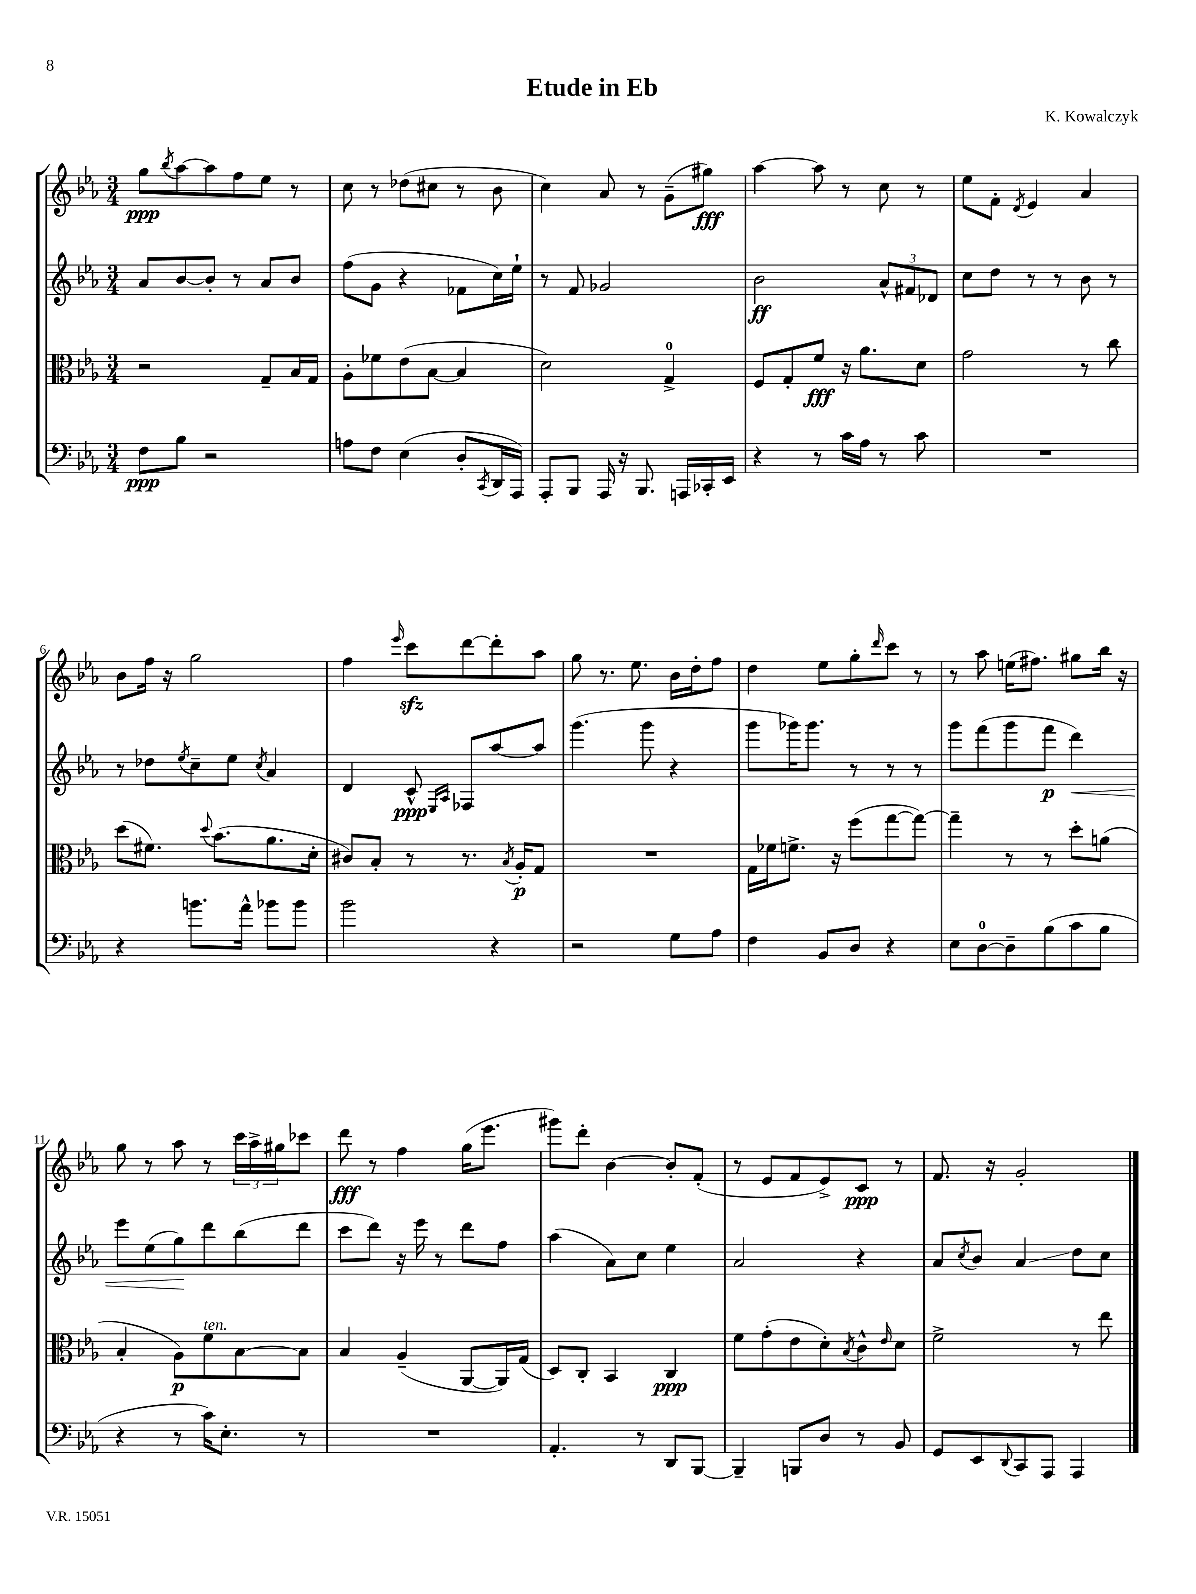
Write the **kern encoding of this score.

**kern	**kern	**kern	**kern
*staff4	*staff3	*staff2	*staff1
*clefF4	*clefC3	*clefG2	*clefG2
*k[b-e-a-]	*k[b-e-a-]	*k[b-e-a-]	*k[b-e-a-]
*M3/4	*M3/4	*M3/4	*M3/4
8F\L	2r	8a-/L	8gg\L
.	.	.	8qbb-/
8B-\J	.	[8b-/	[8aa-\
2r	.	8b-'/]J	8aa-\]
.	.	8r	8ff\
.	8G~/L	8a-/L	8ee-\J
.	16B-/L	8b-/J	8r
.	16G/JJ	.	.
=	=	=	=
8A\L	8A-'\L	(8ff\L	8cc\
8F\J	8f-\	8g\J	8r
(4E-\	(8e-\	4r	(8dd-\L
.	[8B-\J	.	8cc#\J
8D'/L	4B-/]	8f-\L	8r
8qCC/	.	.	.
16DD/L	.	16cc\L)	8b-\
16AAA-/JJ)	.	16ee-`\JJ	.
=	=	=	=
8AAA-'/L	2d\)	8r	4cc\)
8BBB-/J	.	8f/	.
16AAA-/	.	2g-/	8a-/
16r	.	.	.
8.BBB-/	.	.	8r
.	4G^/	.	(8g~\L
16AAA/LL	.	.	.
16CC-'/	.	.	8gg#\J)
16EE-/JJ	.	.	.
=	=	=	=
4r	8F/L	2b-\	[4aa-\
.	8G'/	.	.
8r	8f/J	.	8aa-\]
16c\LL	16r	.	8r
16A-\JJ	8.a-\L	.	.
8r	.	12a-^^/L	8cc\
.	.	12f#/	.
8c\	8d\J	.	8r
.	.	12d-/J	.
=	=	=	=
2.r	2g\	8cc\L	8ee-\L
.	.	8dd\J	8f'\J
.	.	.	8qd/
.	.	8r	4e-/
.	.	8r	.
.	8r	8b-\	4a-/
.	8cc\	8r	.
=	=	=	=
4r	(8dd\L	8r	8b-\L
.	8.f#\J)	8dd-\L	16ff\Jk
.	.	.	16r
.	.	8qee-/	.
8.b\L	.	8cc~\	2gg\
.	8qqdd/	.	.
.	(8.b-\L	.	.
.	.	8ee-\J	.
16a-^^\Jk	.	.	.
.	.	8qcc/	.
8b-\L	8.a-\	4a-/	.
8b-\J	.	.	.
.	16d'\Jk	.	.
=	=	=	=
2b-\	8c#/L)	4d/	4ff\
.	8B-'/J	.	.
.	.	.	16qqeee-/
.	8r	8c^^/	8ccc\L
.	.	16qqE-/LL	.
.	.	16qqA-/JJ	.
.	8.r	8F-/L	[8ddd\
4r	.	[8aa-/	8ddd'\]
.	8qB-/	.	.
.	16A-'/LK	.	.
.	8G/J	8aa-/]J	8aa-\J
=	=	=	=
2r	2.r	(4.ggg\	8gg\
.	.	.	8.r
.	.	.	8.ee-\
.	.	8ggg\	.
8G\L	.	4r	16b-\LL
.	.	.	16dd'\J
8A-\J	.	.	8ff\J
=	=	=	=
4F\	16G\LL	8ggg\L	4dd\
.	16f-\J	.	.
.	8.f^\J	16ggg-\K)	.
.	.	8.ggg-\J	.
8BB-/L	.	.	8ee-\L
.	16r	.	.
8D/J	(8ff\L	8r	8gg'\
.	.	.	16qqddd/
4r	[8gg\	8r	8ccc\J
.	8gg\_J)	8r	8r
=	=	=	=
8E-\L	4gg~\]	8ggg\L	8r
[8D\	.	(8fff\	8aa-\
8D~\]	8r	8ggg\	(16ee\LK
.	.	.	8.ff#\J)
(8B-\	8r	8fff\J	.
8c\	8dd'\L	4ddd\)	8gg#\L
8B-\J	(8a\J	.	16bb-\Jk
.	.	.	16r
=	=	=	=
4r	4B-'/	8eee-\L	8gg\
.	.	(8ee-\	8r
8r	8A-\L)	8gg\)	8aa-\
16c\LK)	8f\	8ddd\	8r
8.E-'\J	.	.	.
.	[8B-\	(8bb-\	24ccc\LL
.	.	.	24aa-^\
.	.	.	24gg#\J
8r	8B-\]J	8ddd\J	8ccc-\J
=	=	=	=
2.r	4B-/	8ccc\L	8ddd\
.	.	8ddd\J)	8r
.	(4A-~/	16r	4ff\
.	.	16eee-\	.
.	.	8r	.
.	[8AA-/L	8ddd\L	(16gg\LK
.	.	.	8.eee-\J
.	16AA-/]L)	8ff\J	.
.	(16G/JJ	.	.
=	=	=	=
4.AA-'/	8D/L)	(4aa-\	8ggg#\L)
.	8C'/J	.	8ddd'\J
.	4BB-/	8a-\L)	[4b-\
8r	.	8cc\J	.
8DD/L	4C/	4ee-\	8b-'/]L
[8BBB-/J	.	.	(8f'/J
=	=	=	=
4BBB-~/]	8f\L	2a-/	8r
.	(8g'\	.	8e-/L
8BBB/L	8e-\	.	8f/
8D/J	8d'\)	.	8e-^/)
.	8qB-/	.	.
8r	8c^^\	4r	8c/J
.	16qqe-/	.	.
8BB-/	8d\J	.	8r
=	=	=	=
8GG/L	2f^\	8a-/L	8.f/
.	.	8qcc/	.
8EE-/	.	8b-/J	.
.	.	.	16r
8qqDD/	.	.	.
8CC/	.	4a-/	2g'/
8AAA-/J	.	.	.
4AAA-/	8r	8dd\L	.
.	8ee-\	8cc\J	.
==	==	==	==
*-	*-	*-	*-
